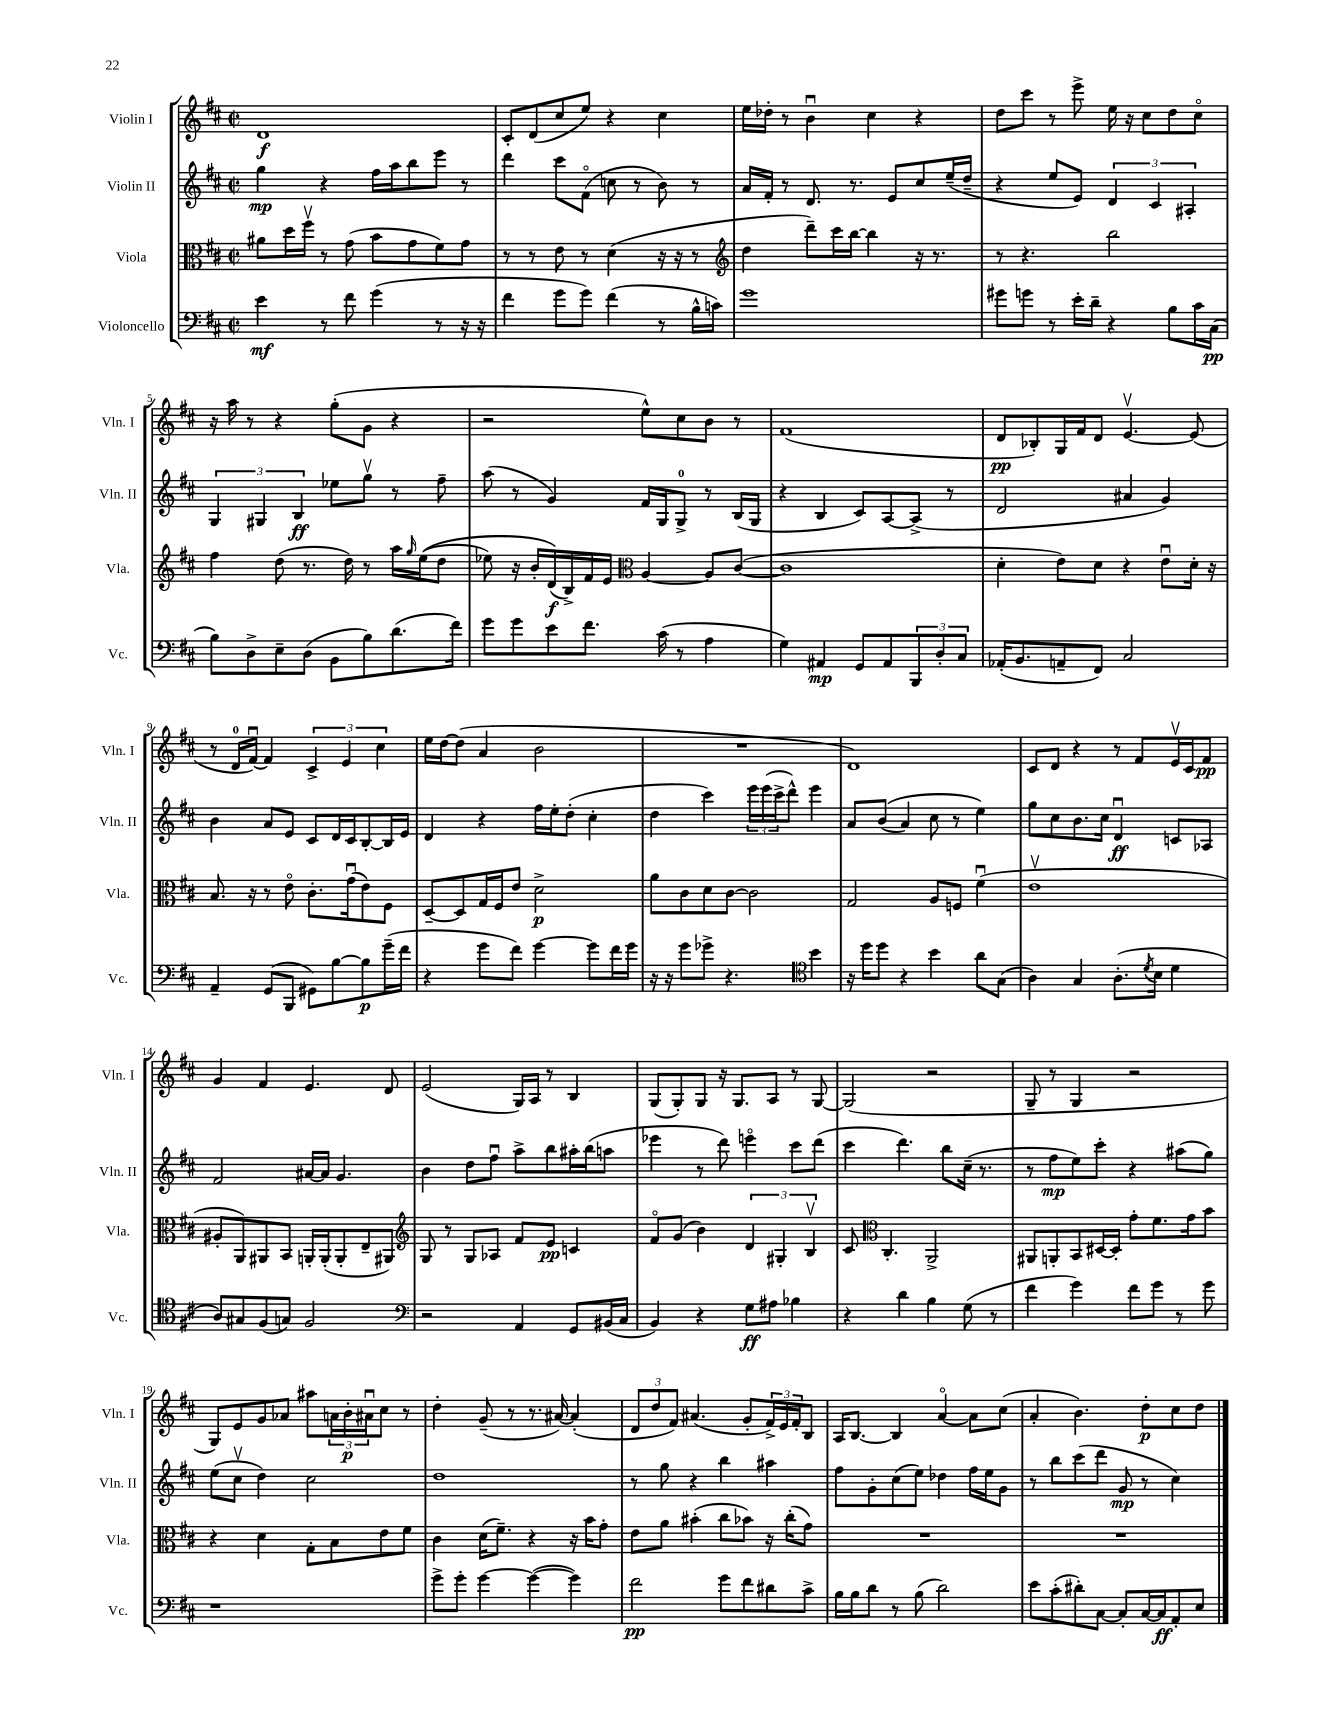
<<
\new StaffGroup <<
\new Staff = "s0" \with { instrumentName = "Violin I" shortInstrumentName = "Vln. I" } {
    \clef treble \key d \major \defaultTimeSignature \time 2/2
    d'1\f |
    cis'8-. d'8( cis''8 e''8) r4 cis''4 |
    e''16 des''16-. r8 b'4\downbow cis''4 r4 |
    d''8 cis'''8 r8 e'''8-> e''16 r16 cis''8 d''8 cis''8\flageolet |
    r16 a''16 r8 r4 g''8-.( g'8 r4 |
    r2 e''8-^) cis''8 b'8 r8 |
    fis'1( |
    d'8\pp bes8-.) g16 fis'16 d'8 e'4.~\upbow e'8( |
    r8 d'16-0 fis'16~\downbow) fis'4 \tuplet 3/2 { cis'4-> e'4 cis''4 } |
    e''16 d''16~ d''8( a'4 b'2 |
    R1 |
    d'1) |
    cis'8 d'8 r4 r8 fis'8 e'16\upbow cis'16 fis'8\pp |
    g'4 fis'4 e'4. d'8 |
    e'2( g16) a16 r8 b4 |
    g8( g8-.) g8 r16 g8. a8 r8 g8~ |
    g2( r2 |
    g8-- r8 g4 r2 |
    g8) e'8 g'8 aes'8 ais''8 \tuplet 3/2 { a'16 b'16-.\p ais'16\downbow } cis''8 r8 |
    d''4-. g'8--( r8 r8. ais'16~) ais'4-.( |
    \tuplet 3/2 { d'8 d''8 fis'8) } ais'4.( g'8-. \tuplet 3/2 { fis'16->) e'16 fis'16-. } b8 |
    a16 b8.~ b4 a'4~\flageolet a'8 cis''8( |
    a'4-. b'4.) d''8-.\p cis''8 d''8 \bar "|." |
}
\new Staff = "s1" \with { instrumentName = "Violin II" shortInstrumentName = "Vln. II" } {
    \clef treble \key d \major \defaultTimeSignature \time 2/2
    g''4\mp r4 fis''16 a''16 b''8 e'''8 r8 |
    d'''4 cis'''8 fis'8\flageolet( c''8 r8 b'8) r8 |
    a'16 fis'16-. r8 d'8. r8. e'8 cis''8 e''16--( d''16-- |
    r4 e''8 e'8) \tuplet 3/2 { d'4 cis'4 ais4-. } |
    \tuplet 3/2 { g4 gis4 b4\ff } ees''8 g''8\upbow r8 fis''8-- |
    a''8( r8 g'4) fis'16 g16 g8-0-> r8 b16( g16 |
    r4 b4 cis'8) a8~ a8->( r8 |
    d'2 ais'4 g'4) |
    b'4 a'8 e'8 cis'8 d'16 cis'16 b8~-. b16 e'16 |
    d'4 r4 fis''16 e''16-. d''8-.( cis''4-. |
    d''4 cis'''4) \tuplet 3/2 { e'''16 e'''16( cis'''16-> } d'''8-^) e'''4 |
    a'8 b'8(\( a'4) cis''8 r8 e''4\) |
    g''8 cis''8 b'8. cis''16 d'4\downbow\ff c'8 aes8 |
    fis'2 ais'16~ ais'16 g'4. |
    b'4 d''8 fis''8\downbow a''8-> b''8 ais''16-. b''16( a''8 |
    ees'''4 r8 d'''8) e'''4\flageolet cis'''8 d'''8( |
    cis'''4 d'''4.) b''8 cis''16--( r8. |
    r8 fis''8\mp e''8) cis'''8-. r4 ais''8( g''8) |
    e''8( cis''8\upbow d''4) cis''2 |
    d''1 |
    r8 g''8 r4 b''4 ais''4 |
    fis''8 g'8-. cis''8( e''8) des''4 fis''16 e''16 g'8 |
    r8 b''8 cis'''8( d'''8 g'8\mp r8 cis''4) \bar "|." |
}
\new Staff = "s2" \with { instrumentName = "Viola" shortInstrumentName = "Vla." } {
    \clef alto \key d \major \defaultTimeSignature \time 2/2
    ais'8 d''16 fis''16\upbow r8 g'8( b'8 g'8 fis'8) g'8 |
    r8 r8 e'8 r8 d'4( r16 r16 r8 |
    \clef treble d''4 d'''8--) cis'''16 b''16~ b''4 r16 r8. |
    r8 r4. b''2 |
    fis''4 d''8( r8. d''16) r8 a''16 \grace { g''16 } e''16(\( d''8 |
    ees''8) r16 b'16-. d'16\f(\) b16->) fis'16 e'16 \clef alto a4~ a8 cis'8~( |
    cis'1 |
    d'4-. e'8) d'8 r4 e'8\downbow d'16-. r16 |
    b8. r16 r8 e'8\flageolet cis'8.-. g'16\downbow( e'8) fis8 |
    d8~-- d8 g16 fis16 e'8 d'2->\p |
    a'8 cis'8 d'8 cis'8~ cis'2 |
    g2 a8 f8 fis'4\downbow( |
    e'1\upbow |
    ais8-. a,8) ais,8 b,8 a,16-. a,16-.( a,8-. e8-- ais,8) |
    \clef treble g8 r8 g8 aes8 fis'8 e'8\pp c'4 |
    fis'8\flageolet g'8( b'4) \tuplet 3/2 { d'4 gis4-. b4\upbow } |
    cis'8 \clef alto cis4.-. a,2-> |
    ais,8 a,8-. b,8 dis16~ dis16-. g'8-. fis'8. g'16 b'8 |
    r4 d'4 g8-. b8 e'8 fis'8 |
    cis'4 d'16( fis'8.--) r4 r16 b'16 g'8-. |
    e'8 a'8 bis'4-.( cis''8 bes'8) r16 cis''16-.( g'8) |
    R1 |
    R1 \bar "|." |
}
\new Staff = "s3" \with { instrumentName = "Violoncello" shortInstrumentName = "Vc." } {
    \clef bass \key d \major \defaultTimeSignature \time 2/2
    e'4\mf r8 fis'8 g'4( r8 r16 r16 |
    fis'4 g'8 g'8) fis'4( r8 b16-^ c'16) |
    g'1 |
    gis'8 g'8 r8 e'16-. d'16-- r4 b8 cis'16 cis16\pp( |
    b8) d8-> e8-- d8( b,8 b8) d'8.( fis'16) |
    g'8 g'8 e'8 fis'8. cis'16( r8 a4 |
    g4) ais,4\mp g,8 ais,8 \tuplet 3/2 { b,,8 d8-. cis8 } |
    aes,16-.( b,8. a,8-- fis,8) cis2 |
    a,4-- g,8( b,,8 gis,8) b8~ b8\p g'16--( fis'16 |
    r4 g'8 fis'8) g'4~ g'8 fis'16 g'16 |
    r16 r16 g'8 ges'8-> r4. \clef tenor b'4 |
    r16 d''16 d''8 r4 b'4 a'8 g8( |
    a4) g4 a8.-.( \acciaccatura { d'8 } b16 d'4 |
    a8) gis8 fis8( g8) fis2 |
    \clef bass r2 a,4 g,8 bis,16( cis16 |
    b,4) r4 g8\ff ais8 bes4 |
    r4 d'4 b4 g8( r8 |
    fis'4 g'4) fis'8 g'8 r8 g'8 |
    r1 |
    g'8-> g'8-. g'4~ g'4~( g'4) |
    fis'2\pp g'8 fis'8 dis'8 cis'8-> |
    b16 b16 d'8 r8 b8( d'2) |
    e'8 cis'8-.( dis'8-.) cis8~ cis8-. cis16~ cis16\ff a,8-. e8 \bar "|." |
}
>>
>>
